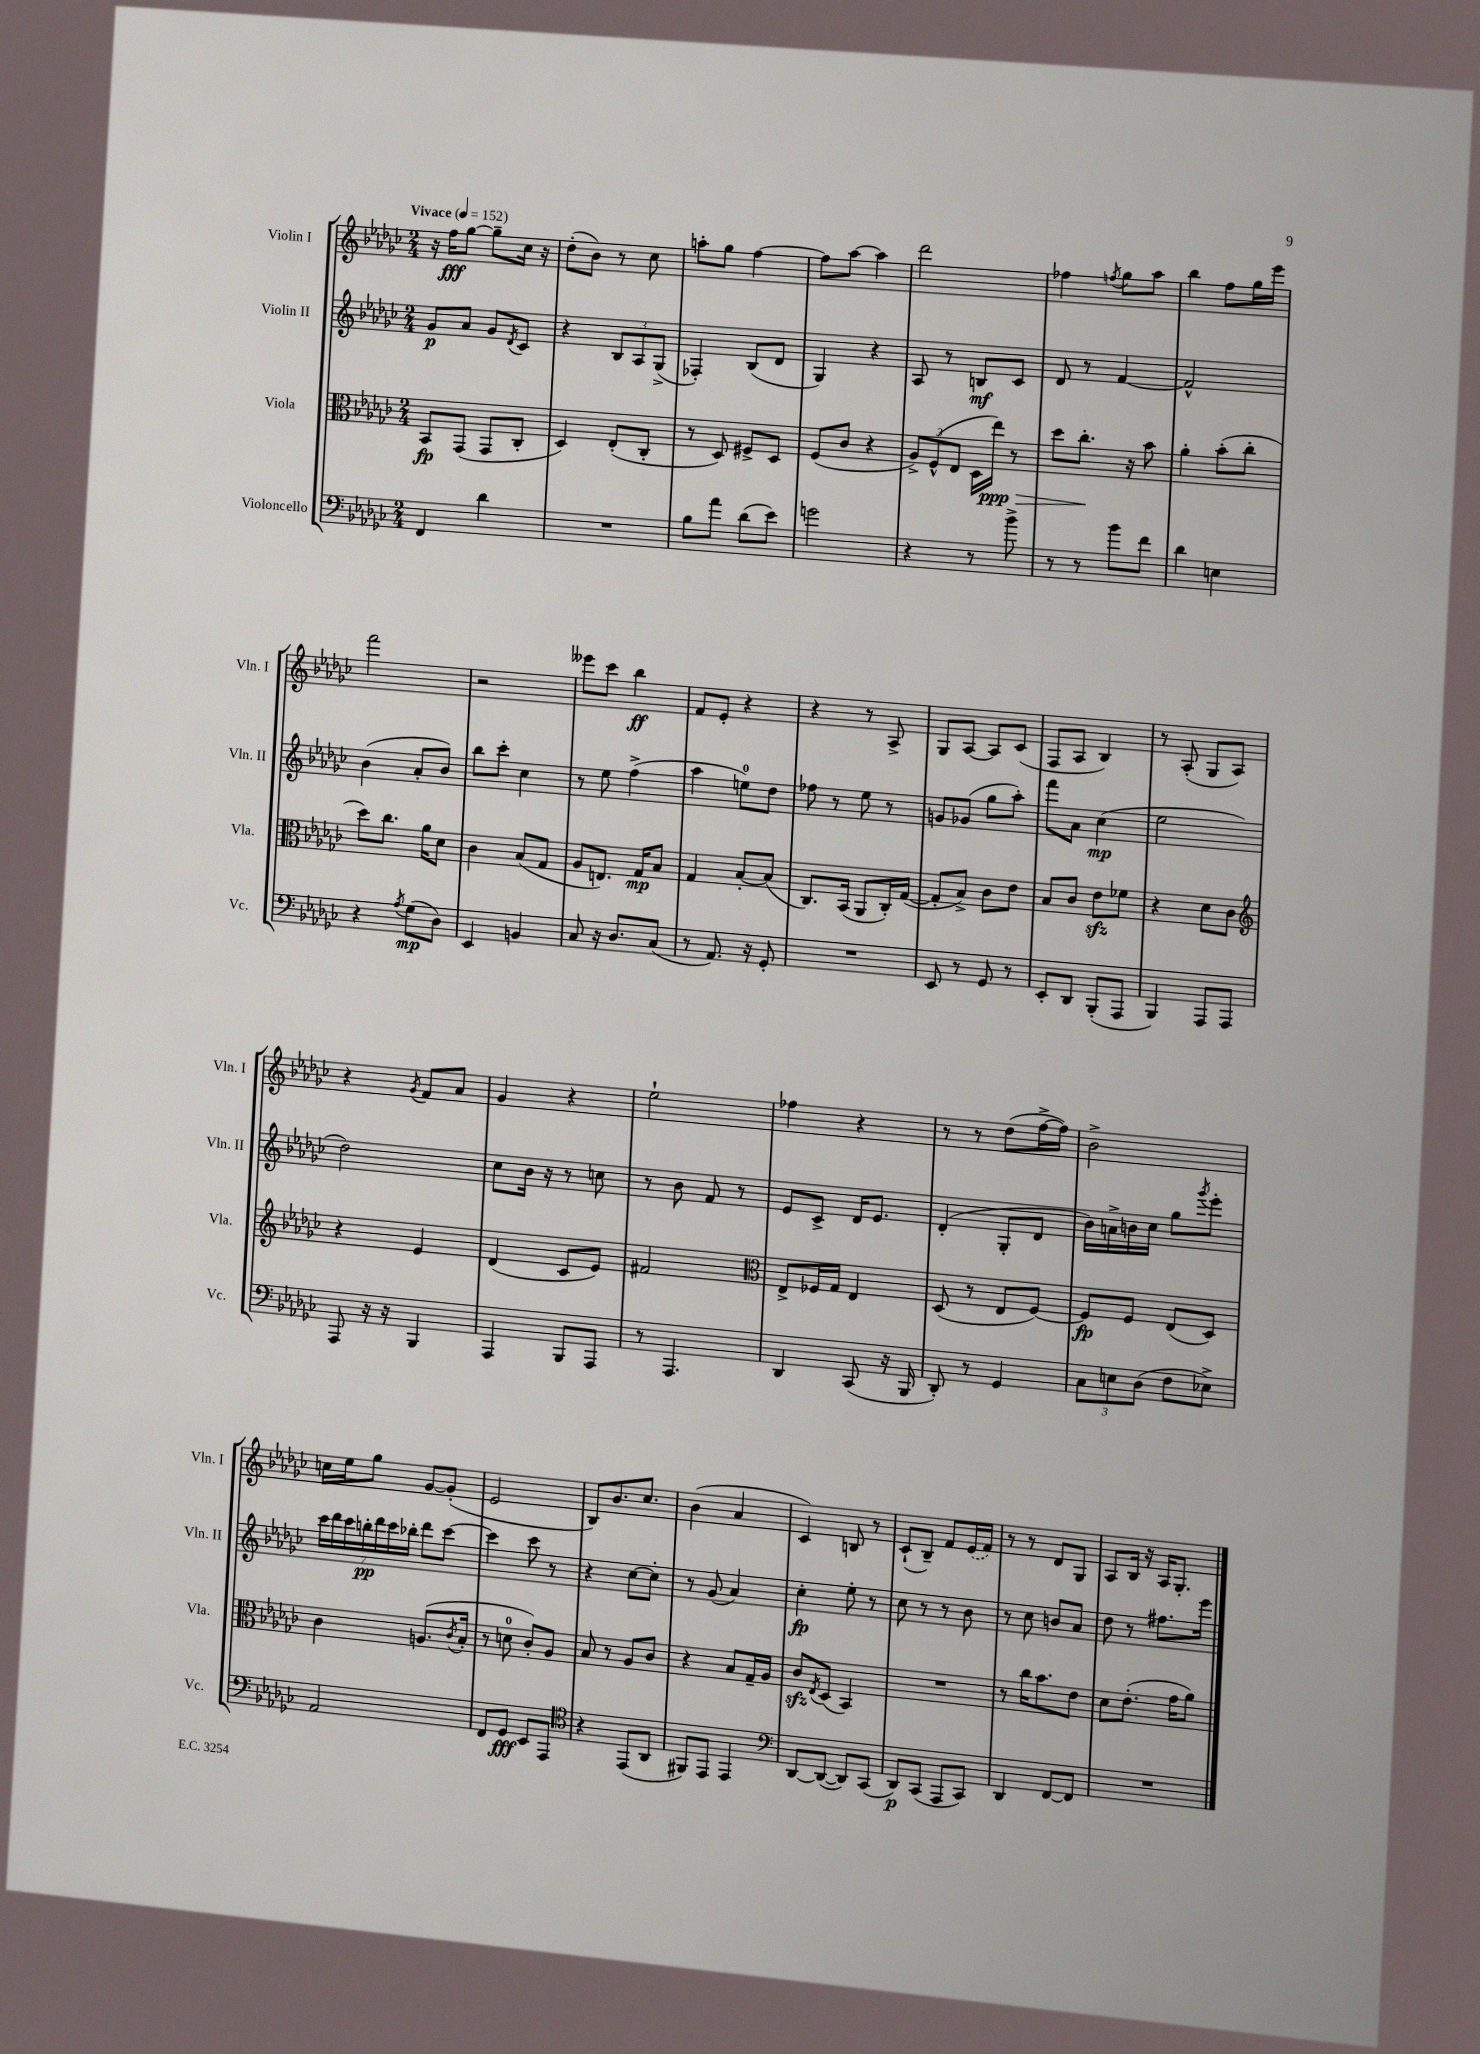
<<
\new StaffGroup <<
\new Staff = "s0" \with { instrumentName = "Violin I" shortInstrumentName = "Vln. I" } {
    \clef treble \key ges \major \numericTimeSignature \time 2/4 \tempo "Vivace" 4 = 152
    r16 f''16\fff ges''8~ ges''8-- ces''16 r16 |
    des''8-.( bes'8) r8 ces''8 |
    a''8-. ges''8 f''4~ |
    f''8 aes''8~ aes''4 |
    des'''2 |
    fes''4 \acciaccatura { f''8 } ges''8 aes''8 |
    bes''4 f''8 ges''16 ees'''16 |
    f'''2 |
    r2 |
    eeses'''8 ces'''8 bes''4\ff |
    f'8 ees'8-. r4 |
    r4 r8 aes8-> |
    ges8 aes8~ aes8 ces'8( |
    f8 aes8 bes4) |
    r8 aes8-.( ges8 aes8) |
    r4 \acciaccatura { ges'8 } f'8 aes'8 |
    ges'4 r4 |
    ees''2-! |
    fes''4 r4 |
    r8 r8 des''8( f''16~-> f''16) |
    bes'2-> |
    c''16 ees''16 ges''8 ges'8~ ges'8-.( |
    ees'2 |
    bes8) bes'8. ces''8. |
    bes'4( aes'4 |
    ces'4) b8 r8 |
    ces'8-!( bes8--) f'8 \once \slurDashed ees'16( f'16) |
    r8 r8 des'8 ges8 |
    aes8 bes16 r16 aes16 ges8.-. \bar "|." |
}
\new Staff = "s1" \with { instrumentName = "Violin II" shortInstrumentName = "Vln. II" } {
    \clef treble \key ges \major \numericTimeSignature \time 2/4
    ges'8\p aes'8 ges'8 \acciaccatura { des'8 } ces'8 |
    r4 \tuplet 3/2 { bes8 aes8 ges8->( } |
    fes4-.) bes8( des'8 |
    ges4) r4 |
    aes8 r8 b8\mf ces'8 |
    des'8 r8 f'4~ |
    f'2-^ |
    bes'4( aes'8-. bes'8) |
    bes''8 ces'''8-. ces''4 |
    r8 ees''8 f''4->( |
    aes''4 e''8-0) des''8 |
    fes''8 r8 ees''8 r8 |
    g'8 ges'8( ges''8 aes''8-.) |
    f'''8 aes'8 ces''4\mp( |
    ees''2 |
    des''2) |
    ces''8 bes'16 r16 r8 c''8 |
    r8 bes'8 f'8 r8 |
    ees'8 ces'8-> des'16 ees'8. |
    des'4-.( ges8-. des'8 |
    bes'16) a'16-> b'16 ces''16 ges''8 \acciaccatura { ges'''8 } ees'''8-. |
    \tuplet 7/4 { ces'''16 des'''16 ces'''16 b''16-.\pp des'''16 ces'''16 bes''16-. } des'''8 ces'''8~ |
    ces'''4 ces'''8 r8 |
    r4 ces''8~ ces''8-. |
    r8 ges'8( aes'4) |
    ces''4-.\fp ees''8-. r8 |
    ces''8 r8 r8 bes'8 |
    r8 ces''8 b'8 aes'8 |
    des''8 r8 fis''8. ees'''16 \bar "|." |
}
\new Staff = "s2" \with { instrumentName = "Viola" shortInstrumentName = "Vla." } {
    \clef alto \key ges \major \numericTimeSignature \time 2/4
    bes,8\fp ges,8( ges,8 ces8-. |
    des4) ees8-.( ces8-. |
    r8 des8) fis8-> des8 |
    f8( ces'8 r4 |
    \tuplet 3/2 { aes8->) f8-^( ees8 } des16 ees''16\ppp\>) r8 |
    des''8 ces''8.-.\! r16 bes'8 |
    aes'4-. bes'8-.( ces''8-. |
    des''8) ces''8. aes'16 des'8 |
    ces'4 bes8( ges8 |
    aes8 e8.) ges16\mp bes8 |
    ges4 bes8~-. bes8( |
    ces8.) bes,16( aes,8 ces16-.) ges16~( |
    ges8-. bes8->) ces'8 ees'8 |
    bes8 ces'8 ees'8\sfz fes'8 |
    r4 des'8 ces'8 |
    \clef treble r4 ees'4 |
    des'4( ces'8 ees'8) |
    fis'2 |
    \clef alto ees8-> fes16 ges16 ees4 |
    des8( r8 ees8 f8~) |
    f8\fp f8 ees8( des8) |
    ces'4 a8.( \acciaccatura { ces'8 } bes16-. |
    r8 d'8-0 ces'8-.) aes8 |
    bes8 r8 aes8 ces'8 |
    r4 bes8 ges16-- aes16 |
    ces'8\sfz \acciaccatura { ees8 } des8( bes,4) |
    R2 |
    r8 ces''16 bes'8. ees'8 |
    des'8 ees'8.-.( ges'16 aes'8) \bar "|." |
}
\new Staff = "s3" \with { instrumentName = "Violoncello" shortInstrumentName = "Vc." } {
    \clef bass \key ges \major \numericTimeSignature \time 2/4
    f,4 des'4 |
    R2 |
    bes8 aes'8 des'8( ees'8) |
    g'2 |
    r4 r8 bes'8-> |
    r8 r8 bes'8 f'8 |
    des'4 e4 |
    r4 \acciaccatura { aes8 } ges8\mp( des8) |
    ees,4 b,4 |
    ces8 r16 des8. ces8( |
    r8 aes,8.) r16 ges,8-. |
    R2 |
    ees,8 r8 ges,8 r8 |
    ees,8-. des,8 bes,,8-.( aes,,8 |
    bes,,4) aes,,8 aes,,8 |
    aes,,8 r16 r16 bes,,4 |
    aes,,4 bes,,8 aes,,8 |
    r8 aes,,4. |
    des,4 ces,8( r16 bes,,16 |
    des,8-.) r8 ges,4 |
    \tuplet 3/2 { ces8 e8 des8( } f8 ees8->) |
    aes,2 |
    f,8 ges,8\fff ees,8 aes,,8 |
    \clef tenor r4 ees,8( aes,8 |
    fis,8) ees,8 ees,4 |
    \clef bass des,8~ des,8~( des,8) ces,8( |
    des,8\p) ces,8( aes,,8 ces,8) |
    des,4 f,8~ f,8 |
    R2 \bar "|." |
}
>>
>>
\layout { \context { \Score \remove "Bar_number_engraver" } }
